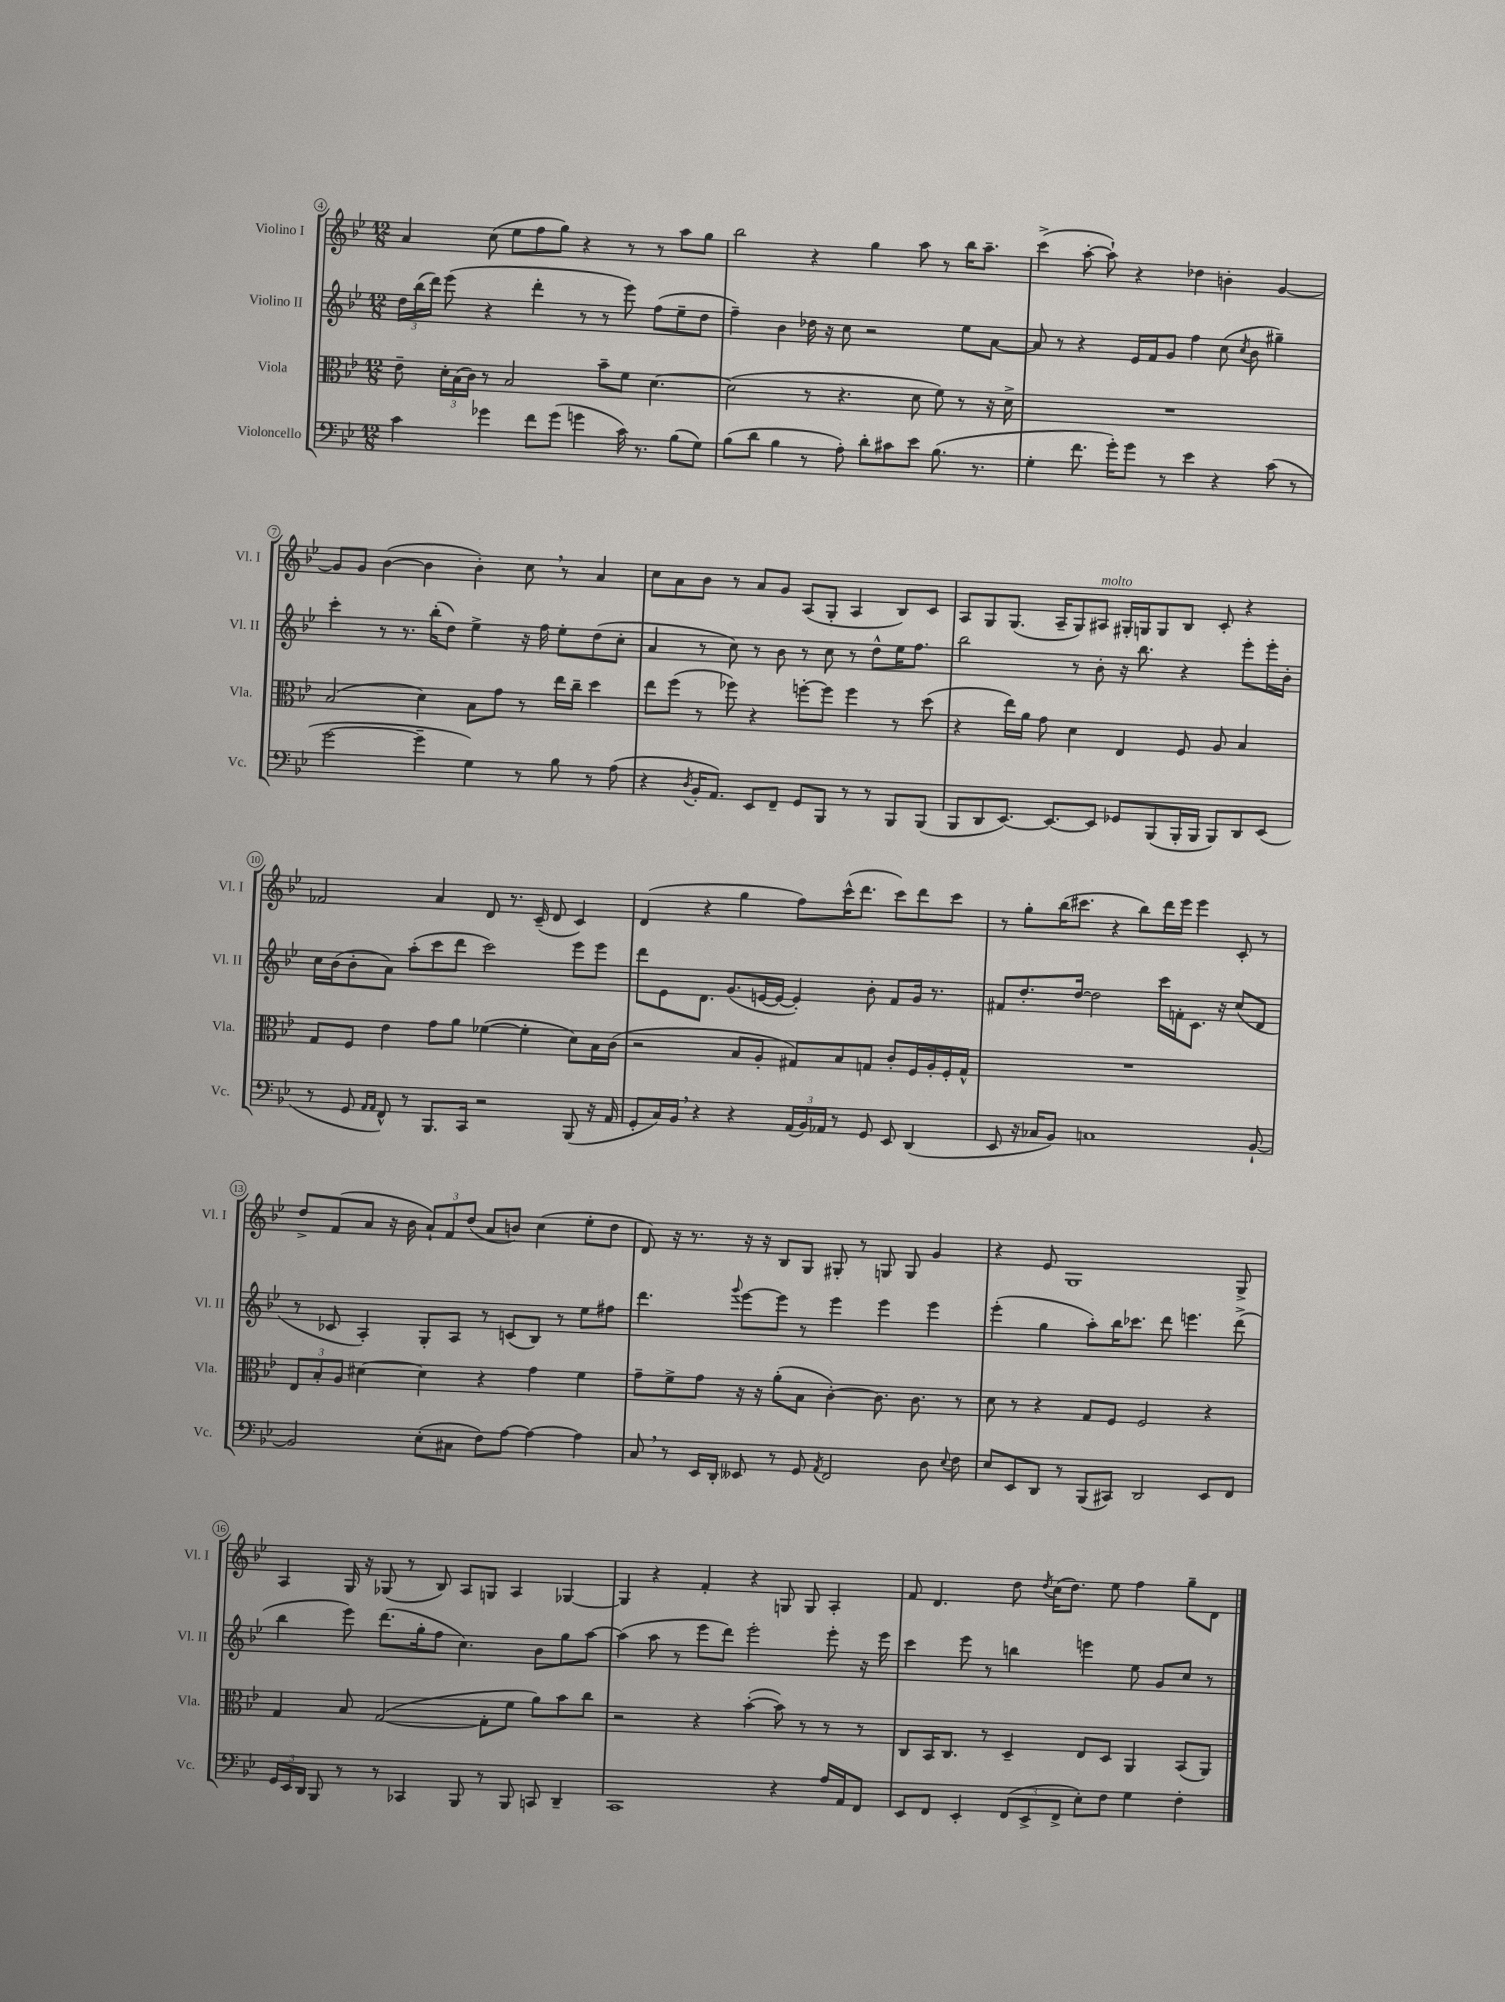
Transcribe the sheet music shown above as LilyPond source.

<<
\new StaffGroup <<
\new Staff = "s0" \with { instrumentName = "Violino I" shortInstrumentName = "Vl. I" } {
    \clef treble \key bes \major \numericTimeSignature \time 12/8
    \autoBeamOff a'4 c''8( ees''8[ f''8 g''8]) r4 r8 r8 a''8[ g''8] |
    bes''2 r4 g''4 a''8 r8 bes''16[ a''8.]-- |
    c'''4->( a''8~-. a''8-!) r4 des''4 b'4-. g'4~ |
    g'8[ g'8] bes'4~( bes'4 bes'4-.) c''8 \breathe r8 a'4 |
    c''8[ a'8 bes'8] r8 a'8[ g'8] a8[( g8]-. a4 bes8[) c'8] |
    a8[ g8 g8.]( a16[-- g8) ais8]^\markup { \italic "molto" } gis16[-. g16 g8 bes8] c'8-. r4 |
    fes'2 a'4 d'8 r8. c'16--( d'8 c'4) |
    d'4( r4 g''4 f''8[) c'''16-^( d'''8.] c'''8[) d'''8 c'''8] |
    r8 g''8[-. bes''16( cis'''8.] r4 bes''8[) d'''16 ees'''16] ees'''4 c'8-. r8 |
    d''8[-> f'8( a'8] r16 bes'16 \tuplet 3/2 { a'8[-!) f'8 d''8]( } a'8[ b'8]) c''4( ees''8[-. d''8] |
    d'8) r16 r8. r16 r16 bes8[ g8] gis8-. r8 g8 g8 g'4 |
    r4 ees'8 g1 g8-> |
    a4 g16 r16 ges8( r8 bes8) a8[ g8] a4 ges4~ |
    ges4 r4 f'4-. r4 g8 g8 a4-. |
    f'8 d'4. d''8 \acciaccatura { d''8 } c''16[( d''8.]) ees''8 f''4 g''8[-- d'8] \bar "|." |
}
\new Staff = "s1" \with { instrumentName = "Violino II" shortInstrumentName = "Vl. II" } {
    \clef treble \key bes \major \numericTimeSignature \time 12/8
    \autoBeamOff \tuplet 3/2 { d''16[ bes''16( d'''16]) } ees'''8( r4 d'''4-. r8 r8 ees'''8) f''8[( ees''8-- d''8] |
    f''4--) bes'4 des''16 r16 c''8 r2 ees''8[ a'8]~ |
    a'8 r8 r4 ees'16[ f'16 g'8] f''4 c''8( \acciaccatura { c''8 } bes'8 gis''4--) |
    c'''4-. r8 r8. bes''16[-.( d''8]) ees''4-> r16 f''16 ees''8[-. d''8( c''8]-. |
    a'4 r8 c''8) r8 bes'8 r8 c''8 r8 d''8[-^ ees''16 f''8.] |
    bes''2 r8 bes'8-. r16 bes''8. r4 ees'''8[-. ees'''16-. bes'16]-. |
    c''16[ bes'16( bes'8-. a'8]) a''8[-.( c'''8 d'''8] c'''2) ees'''8[ ees'''8] |
    d'''8[ ees'8 d'8.] g'8.[( e'16~ e'16]~ e'4-.) bes'8-. f'8[ g'16] r8. |
    fis'8[ d''8.-. d''16]~ d''2 c'''16[ f'16-. c'8.] r16 c''8[( d'8] |
    r8 ces'8 a4-.) g8[-. a8] r8 c'8[( bes8]) r8 ees''8[ fis''8] |
    d'''4. \appoggiatura { g'''8 } ees'''8[~ ees'''8] r8 ees'''4 ees'''4 ees'''4 |
    ees'''4-.( g''4 a''8[-.) bes''16 ces'''8.] d'''8 e'''4. d'''8->( |
    bes''4 ees'''8) d'''8.[( g''16-. f''8] c''4.) bes'8[ g''8 a''8]~ |
    a''4( a''8 r8 ees'''8[ d'''8]) ees'''2-. ees'''8-. r16 ees'''16 |
    c'''4 ees'''8 r8 b''4 e'''4 ees''8 g'8[ c''8] r8 \bar "|." |
}
\new Staff = "s2" \with { instrumentName = "Viola" shortInstrumentName = "Vla." } {
    \clef alto \key bes \major \numericTimeSignature \time 12/8
    \autoBeamOff ees'8-- \tuplet 3/2 { d'16[-. bes16( c'16]) } r8 bes2 bes'8[-- f'8] d'4.~ |
    d'2( r8 r4. d'8 f'8) r8 r16 d'16-> |
    R1. |
    bes2( d'4) bes8[ g'8] r8 ees''16[ c''16]-- d''4 |
    ees''8[ f''8]( r8 fes''8) r4 f''8[~-. f''8] f''4 r8 d''8( |
    r4 ees''16[) a'16] g'8 d'4 ees4 f8 a8 bes4 |
    g8[ f8] ees'4 g'8[ a'8] fes'4~( fes'4-. d'8[) bes16 c'16]( |
    r2 bes8[ a8]-. gis8[) bes8 g8] c'8[-. f16 a16-. f16-. g16]-^ |
    R1. |
    \tuplet 3/2 { ees8[ bes8-. a8] } dis'4~ dis'4 r4 g'4 f'4 |
    g'8[-- f'8-> g'8] r16 r16 a'8[-.( bes8] c'4~-.) c'8. c'8. r8 |
    d'8 r8 r4 g8[ f8] f2 r4 |
    g4 bes8 g2~( g8[-. f'8] a'8[) bes'8 c''8] |
    r2 r4 bes'4~-.( bes'8) r8 r8 r8 |
    c8[ bes,16 c8.] r8 d4-- ees8[ d8] a,4 bes,8[( a,8]) \bar "|." |
}
\new Staff = "s3" \with { instrumentName = "Violoncello" shortInstrumentName = "Vc." } {
    \clef bass \key bes \major \numericTimeSignature \time 12/8
    \autoBeamOff c'4 ges'4 f'8[ ges'8]( g'4 c'16) r8. bes8[( g8]) |
    bes8[( d'8] bes4 r8 a8-.) d'8[-. cis'8 ees'8] bes8.( r8. |
    g4-. f'8. g'16[-.) g'8] r8 ees'4 r4 c'8( r8 |
    g'2~ g'4-- g4) r8 bes8 r8 a8( |
    r4 \acciaccatura { d8 } bes,16[-. a,8.]) ees,8[ f,8]-- g,8[ bes,,8] r8 r8 bes,,8[ bes,,8]( |
    bes,,8[ d,8 ees,8.]~) ees,8.[~ ees,8] ges,8[ bes,,8( bes,,16-. bes,,16] bes,,8[) d,8 ees,8]( |
    r8 g,8 \grace { a,16[ a,16] } f,8-^) r8 bes,,8.[ c,16] r2 bes,,8( r16 a,16 |
    g,8[-. c16) bes,16] \breathe r4 r4 \tuplet 3/2 { a,16[( bes,16) aes,16] } r8 g,8 ees,8 d,4( |
    ees,8 r16 ces16[ bes,8]) c1 bes,8~-! |
    bes,2 ees8[-.( cis8] f8[) a8]~ a4~ a4 |
    c8 \breathe r8 ees,16[ d,16]-. eeses,8 r8 g,8 \acciaccatura { a,8 } f,2 d8 \appoggiatura { ees8 } f8 |
    ees8[ ees,8 d,8] r8 bes,,8[( cis,8]) d,2 ees,8[ f,8] |
    \tuplet 3/2 { g,16[ ees,16 d,16] } bes,,8 r8 r8 ces,4 bes,,8 r8 bes,,8 c,8 d,4-- |
    c,1 r4 a16[ a,16 f,8] |
    ees,8[ f,8] ees,4-. \tuplet 3/2 { f,8[( ees,8-> f,8]-> } ees8[-.) f8] g4 f4-. \bar "|." |
}
>>
>>
\layout { \context { \Score currentBarNumber = #4 \override BarNumber.stencil = #(make-stencil-circler 0.1 0.3 ly:text-interface::print) } }
